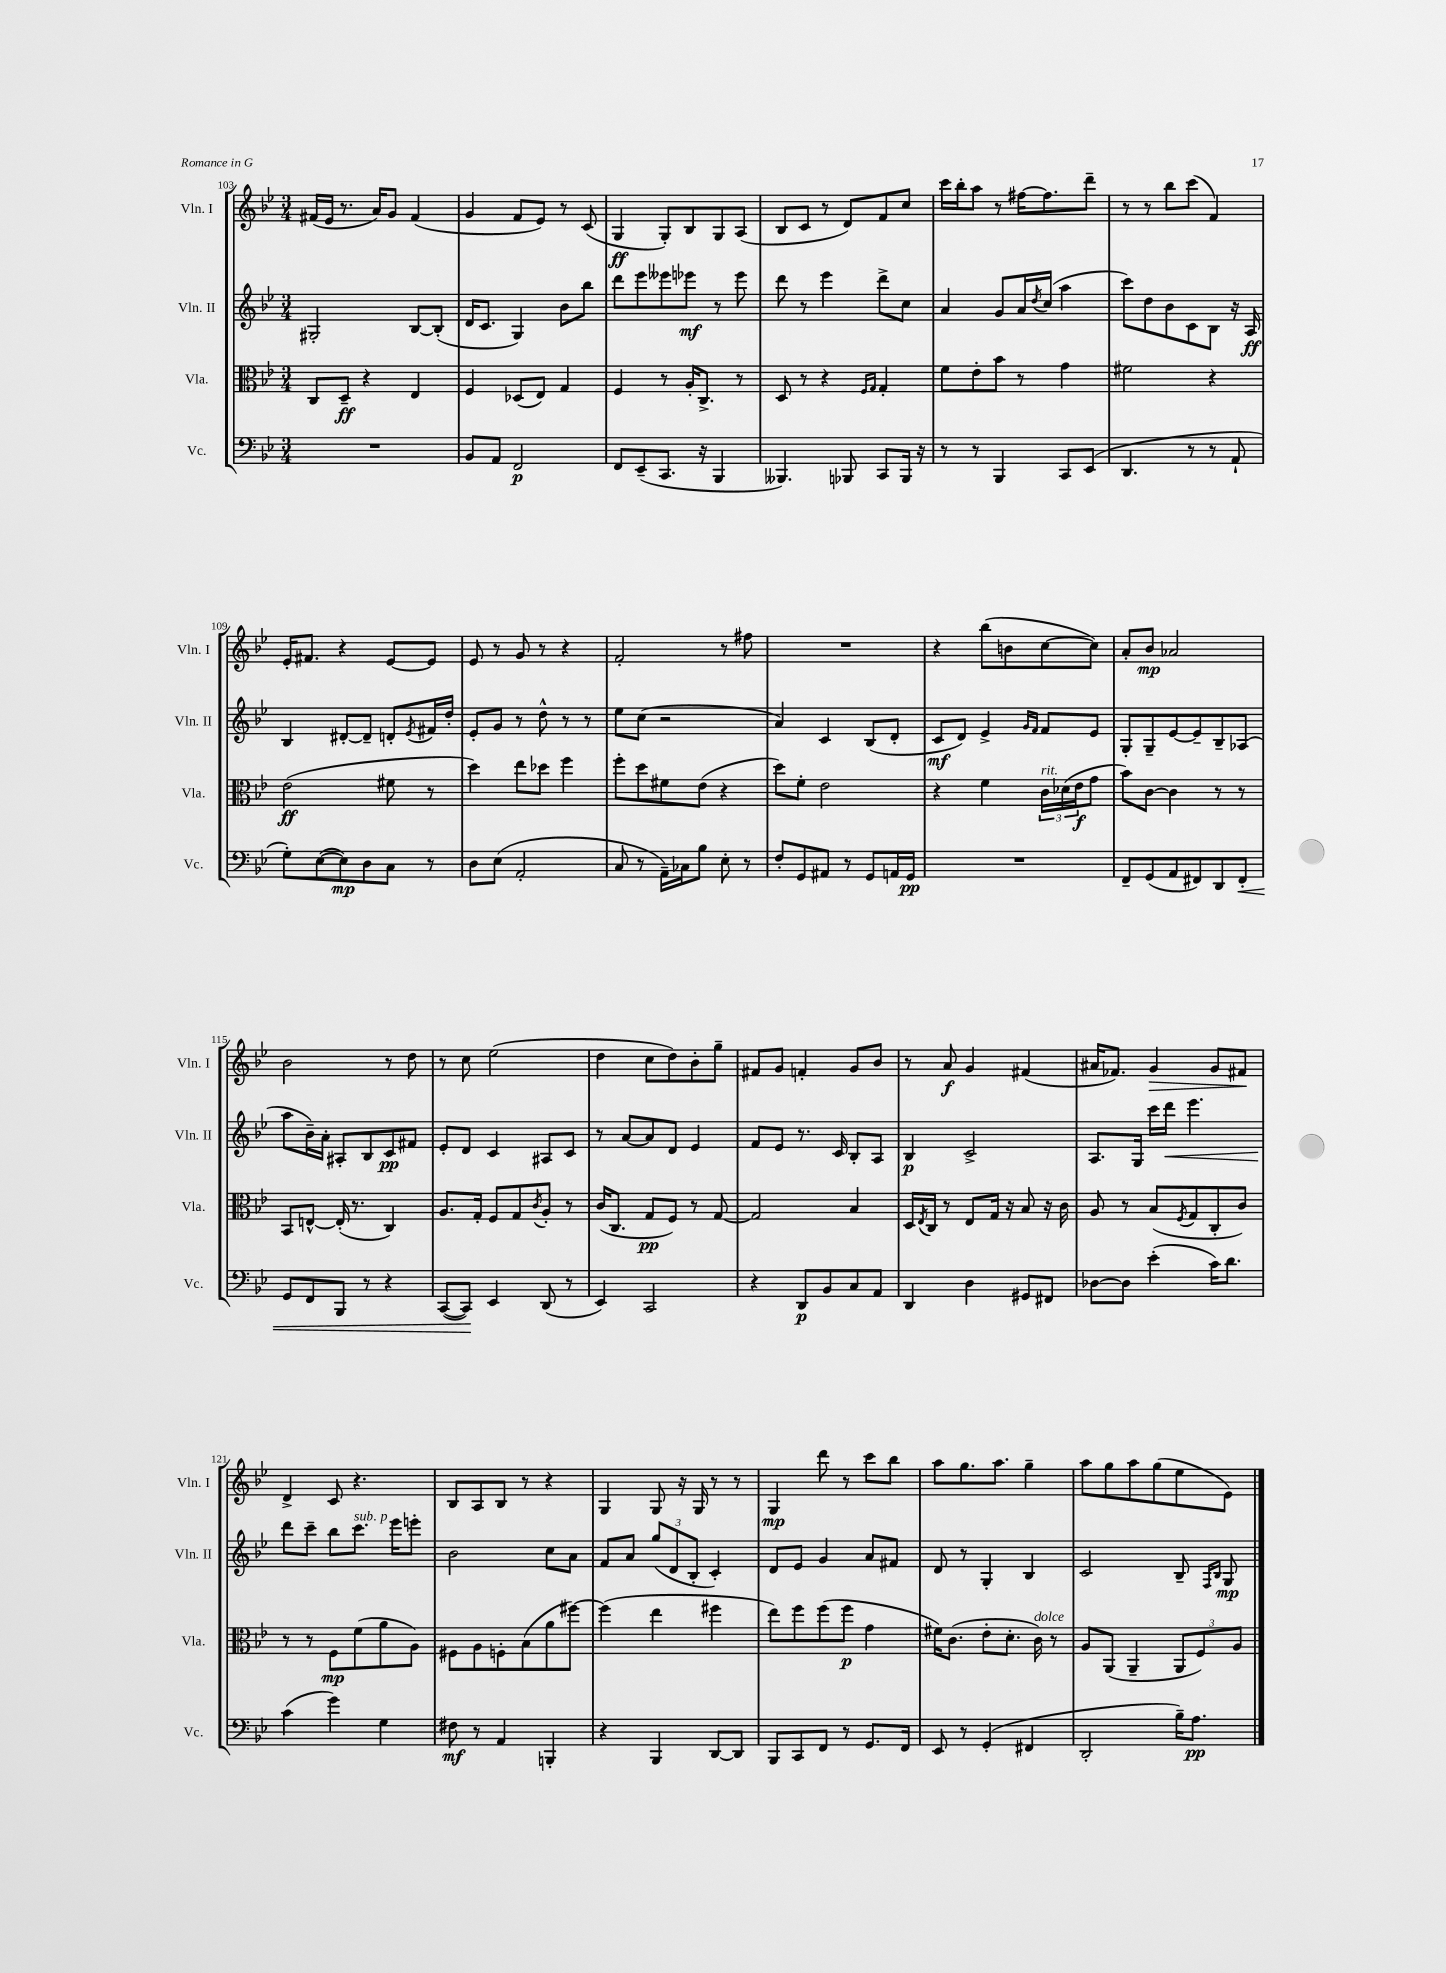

**kern	**dynam	**kern	**dynam	**kern	**dynam	**kern	**dynam
*part4	*part4	*part3	*part3	*part2	*part2	*part1	*part1
*staff4	*staff4	*staff3	*staff3	*staff2	*staff2	*staff1	*staff1
*I"Vc.	*	*I"Vla.	*	*I"Vln. II	*	*I"Vln. I	*
*I'Vc.	*	*I'Vla.	*	*I'Vln. II	*	*I'Vln. I	*
*clefF4	*	*clefC3	*	*clefG2	*	*clefG2	*
*k[b-e-]	*	*k[b-e-]	*	*k[b-e-]	*	*k[b-e-]	*
*M3/4	*	*M3/4	*	*M3/4	*	*M3/4	*
=103	=103	=103	=103	=103	=103	=103	=103
2.r	.	8C/L	.	2G#X'/	.	(16f#X/LL	.
.	.	.	.	.	.	16e-/JJ	.
.	.	8D~/J	ff	.	.	8.r	.
.	.	4r	.	.	.	.	.
.	.	.	.	.	.	16a/KL)	.
.	.	.	.	.	.	8g/J	.
.	.	4E-/	.	[8B-/L	.	(4f#/	.
.	.	.	.	(8B-'/J]	.	.	.
=104	=104	=104	=104	=104	=104	=104	=104
8BB-/L	.	4F/	.	16d/KL	.	4g/	.
.	.	.	.	8.c/J	.	.	.
8AA/J	.	.	.	.	.	.	.
2FF/	p	(8D-X/L	.	4G/)	.	8f/L	.
.	.	8E-/J)	.	.	.	8e-/J)	.
.	.	4G/	.	8b-\L	.	8r	.
.	.	.	.	8bb-\J	.	(8c/	.
=105	=105	=105	=105	=105	=105	=105	=105
8FF/L	.	4F/	.	8ddd\L	.	4G/	ff
(8EE-~/	.	.	.	8eee-\	.	.	.
8.CC/J	.	8r	.	8eee--X\	.	8G'/L)	.
.	.	16A'/KL	.	8eee-X\J	mf	8B-/	.
16r	.	8.C^/J	.	.	.	.	.
4BBB-/	.	.	.	8r	.	8G/	.
.	.	8r	.	8eee-\	.	(8A/J	.
=106	=106	=106	=106	=106	=106	=106	=106
4.BBB--X/)	.	8D/	.	8ddd\	.	8B-/L	.
.	.	8r	.	8r	.	8c/J	.
.	.	4r	.	4eee-\	.	8r	.
8BBB-X/	.	.	.	.	.	8d/L)	.
.	.	16qqF/LL	.	.	.	.	.
.	.	16qqG/JJ	.	.	.	.	.
8CC/L	.	4G'/	.	8ddd^\L	.	8f/	.
16BBB-/Jk	.	.	.	8cc\J	.	8cc/J	.
16r	.	.	.	.	.	.	.
=107	=107	=107	=107	=107	=107	=107	=107
8r	.	8f\L	.	4a/	.	16ccc\LL	.
.	.	.	.	.	.	16bb-'\J	.
8r	.	8e-'\	.	.	.	8aa\J	.
4BBB-/	.	8b-\J	.	8g/L	.	8r	.
.	.	8r	.	16a/L	.	[16ff#X\KL	.
.	.	.	.	8qdd/	.	.	.
.	.	.	.	(16cc/JJ	.	8.ff#\]	.
8CC/L	.	4g\	.	4aa\	.	.	.
(8EE-/J	.	.	.	.	.	8ddd~\J	.
=108	=108	=108	=108	=108	=108	=108	=108
4.DD/	.	2f#X\	.	8ccc\L)	.	8r	.
.	.	.	.	8dd\	.	8r	.
.	.	.	.	8b-\	.	8bb-\L	.
8r	.	.	.	8c\	.	(8ccc\J	.
8r	.	4r	.	8B-\J	.	4f/)	.
8AA`/	.	.	.	16r	.	.	.
.	.	.	.	16A/	ff	.	.
!!LO:LB:g=z
=109	=109	=109	=109	=109	=109	=109	=109
8G'\L)	.	(2e-\	ff	4B-/	.	16e-'/KL	.
.	.	.	.	.	.	8.f#X/J	.
([8E-\	.	.	.	.	.	.	.
8E-\])	mp	.	.	[8d#X'/L	.	4r	.
8D\	.	.	.	8d#~/J]	.	.	.
8C\J	.	8f#X\	.	8dn'/L	.	[8e-/L	.
.	.	.	.	8qe-/	.	.	.
8r	.	8r	.	16f#X/L	.	8e-/J]	.
.	.	.	.	16dd'/JJ	.	.	.
=110	=110	=110	=110	=110	=110	=110	=110
8D\L	.	4dd\)	.	8e-'/L	.	8e-/	.
(8E-\J	.	.	.	8g/J	.	8r	.
2AA'/	.	8ee-\L	.	8r	.	8g/	.
.	.	8dd-X\J	.	8dd^^\	.	8r	.
.	.	4ff\	.	8r	.	4r	.
.	.	.	.	8r	.	.	.
=111	=111	=111	=111	=111	=111	=111	=111
8C/	.	8ff'\L	.	8ee-\L	.	2f'/	.
8r	.	8dd\	.	(8cc\J	.	.	.
16AA~\LL)	.	8f#X\	.	2r	.	.	.
16C-X\J	.	.	.	.	.	.	.
8B-\J	.	(8e-\J	.	.	.	.	.
8E-'\	.	4r	.	.	.	8r	.
8r	.	.	.	.	.	8ff#X\	.
=112	=112	=112	=112	=112	=112	=112	=112
8F'/L	.	8dd\L)	.	4a/)	.	2.r	.
8GG/	.	8f'\J	.	.	.	.	.
8AA#X/J	.	2e-\	.	4c/	.	.	.
8r	.	.	.	.	.	.	.
8GG/L	.	.	.	(8B-/L	.	.	.
16AAn/L	.	.	.	8d'/J	.	.	.
16GG/JJ	pp	.	.	.	.	.	.
=113	=113	=113	=113	=113	=113	=113	=113
2.r	.	4r	.	8c/L	mf	4r	.
.	.	.	.	8d/J)	.	.	.
.	.	4f\	.	4e-^/	.	(8bb-\L	.
.	.	.	.	.	.	8bn\	.
.	.	.	.	16qqg/LL	.	.	.
.	.	.	.	16qqf/JJ	.	.	.
!	!	!LO:TX:a:i:t=rit.	!	!	!	!	!
.	.	24c\LL	.	8f/L	.	[8cc\	.
.	.	(24d-X\	.	.	.	.	.
.	.	24e-\J	f	.	.	.	.
.	.	8g\J	.	8e-/J	.	8cc\J])	.
=114	=114	=114	=114	=114	=114	=114	=114
8FF~/L	.	8b-\L)	.	8G'/L	.	8a'/L	.
(8GG/	.	[8c\J	.	8G~/	.	8b-/J	mp
8AA/	.	4c\]	.	[8e-/	.	2a-X/	.
8FF#X/)	.	.	.	8e-~/]	.	.	.
8DD/	.	8r	.	8B-~/	.	.	.
!	!LO:HP:b	!	!	!	!	!	!
8FF#'/J	<	8r	.	(8A-X/J	.	.	.
!!LO:LB:g=z
=115	=115	=115	=115	=115	=115	=115	=115
8GG/L	.	8BB-/L	.	8aa\L	.	2b-\	.
8FF/	.	[8En^^/J	.	16b-~\L)	.	.	.
.	.	.	.	16a'\JJ	.	.	.
8BBB-/J	.	(16E'/]	.	8A#X'/L	.	.	.
.	.	8.r	.	.	.	.	.
8r	.	.	.	8B-/	.	.	.
4r	.	4C/)	.	8c/	pp	8r	.
.	.	.	.	8f#X/J	.	8dd\	.
=116	=116	=116	=116	=116	=116	=116	=116
([8CC/L	.	8.A/L	.	8e-'/L	.	8r	.
8CC/J])	.	.	.	8d/J	.	8cc\	.
.	.	16G'/Jk	.	.	.	.	.
4EE-/	[	8F/L	.	4c/	.	(2ee-\	.
.	.	8G/	.	.	.	.	.
.	.	8qc/	.	.	.	.	.
(8DD/	.	8A'/J	.	8A#X/L	.	.	.
8r	.	8r	.	8c/J	.	.	.
=117	=117	=117	=117	=117	=117	=117	=117
4EE-/)	.	(16c/KL	.	8r	.	4dd\	.
.	.	8.C/J	.	.	.	.	.
.	.	.	.	[8a/L	.	.	.
2CC/	.	8G/L	pp	8a/]	.	8cc\L	.
.	.	8F/J)	.	8d/J	.	8dd\)	.
.	.	8r	.	4e-/	.	8b-'\	.
.	.	[8G/	.	.	.	8gg~\J	.
=118	=118	=118	=118	=118	=118	=118	=118
4r	.	2G/]	.	8f/L	.	8f#X/L	.
.	.	.	.	8e-/J	.	8g/J	.
8DD/L	p	.	.	8.r	.	4fn'/	.
8BB-/	.	.	.	.	.	.	.
.	.	.	.	16c/	.	.	.
8C/	.	4B-/	.	8B-'/L	.	8g/L	.
8AA/J	.	.	.	8A/J	.	8b-/J	.
=119	=119	=119	=119	=119	=119	=119	=119
4DD/	.	16D/LL	.	4B-/	p	8r	.
.	.	8qE-/	.	.	.	.	.
.	.	16C/JJ	.	.	.	.	.
.	.	8r	.	.	.	8a/	f
4D\	.	8E-/L	.	2c^/	.	4g/	.
.	.	16G/Jk	.	.	.	.	.
.	.	16r	.	.	.	.	.
8GG#X/L	.	8B-/	.	.	.	(4f#X/	.
8FF#X/J	.	16r	.	.	.	.	.
.	.	16c\	.	.	.	.	.
=120	=120	=120	=120	=120	=120	=120	=120
[8D-X\L	.	8A/	.	8.A/L	.	16a#X/KL	.
.	.	.	.	.	.	8.f-X/J)	.
8D-\J]	.	8r	.	.	.	.	.
.	.	.	.	16G/Jk	.	.	.
!	!	!	!	!	!	!	!LO:HP:b
(4e-'\	.	(8B-/L	.	16ccc\LL	.	4g/	>
!	!	!	!	!	!LO:HP:b	!	!
.	.	.	.	16ddd\JJ	<	.	.
.	.	8qF/	.	.	.	.	.
.	.	8G/	.	4.eee-\	.	.	.
16c\KL)	.	8C'/	.	.	.	8g/L	.
8.d\J	.	.	.	.	.	.	.
.	.	8c/J)	.	.	.	8f#X/J	.
.	.	.	.	.	.	.	]
!!LO:LB:g=z
=121	=121	=121	=121	=121	=121	=121	=121
(4c\	.	8r	.	8ddd\L	.	4d^/	.
.	.	8r	.	8ccc~\J	[	.	.
4g\)	.	8F\L	mp	8bb-\L	.	8c/	.
!	!	!	!	!LO:TX:a:i:t=sub. p	!	!	!
.	.	(8f\	.	8.ccc\J	.	4.r	.
4G\	.	8a\	.	.	.	.	.
.	.	.	.	16eee-\KL	.	.	.
.	.	8A\J)	.	8eeen'\J	.	.	.
=122	=122	=122	=122	=122	=122	=122	=122
8F#X\	mf	8F#X\L	.	2b-\	.	8B-/L	.
8r	.	8A\	.	.	.	8A/	.
4AA/	.	8Fn'\	.	.	.	8B-/J	.
.	.	(8B-\	.	.	.	8r	.
4BBBn'/	.	8a\	.	8cc\L	.	4r	.
.	.	[8ff#X\J)	.	8a\J	.	.	.
=123	=123	=123	=123	=123	=123	=123	=123
4r	.	(4ff#\]	.	8f/L	.	4G/	.
.	.	.	.	8a/J	.	.	.
4BBB-/	.	4ee-\	.	(12gg/L	.	8G/	.
.	.	.	.	12d/	.	.	.
.	.	.	.	.	.	16r	.
.	.	.	.	12B-'/J	.	.	.
.	.	.	.	.	.	16G/	.
[8DD/L	.	4ff#X\	.	4c'/)	.	8r	.
8DD/J]	.	.	.	.	.	8r	.
=124	=124	=124	=124	=124	=124	=124	=124
8BBB-/L	.	8ee-\L)	.	8d/L	.	4G/	mp
8CC/	.	8ff\	.	8e-/J	.	.	.
8FF/J	.	(8ff\	.	4g/	.	8ddd\	.
8r	.	8ff\J	p	.	.	8r	.
8.GG/L	.	4g\	.	8a/L	.	8ccc\L	.
.	.	.	.	8f#X/J	.	8bb-\J	.
16FF/Jk	.	.	.	.	.	.	.
=125	=125	=125	=125	=125	=125	=125	=125
8EE-/	.	16f#X\KL)	.	8d/	.	8aa\L	.
.	.	(8.c\J	.	.	.	.	.
8r	.	.	.	8r	.	8.gg\	.
(4GG'/	.	8e-'\L	.	4G'/	.	.	.
.	.	.	.	.	.	8.aa\J	.
.	.	8.d'\J	.	.	.	.	.
4FF#X/	.	.	.	4B-/	.	4gg~\	.
!	!	!LO:TX:a:i:t=dolce	!	!	!	!	!
.	.	16c\)	.	.	.	.	.
.	.	8r	.	.	.	.	.
=126	=126	=126	=126	=126	=126	=126	=126
2DD'/	.	8A/L	.	2c/	.	8aa\L	.
.	.	(8AA/J	.	.	.	8gg\	.
.	.	4AA~/	.	.	.	8aa\	.
.	.	.	.	.	.	(8gg\	.
16B-~\KL)	.	12AA/L	.	8B-~/	.	8ee-\	.
8.A\J	pp	.	.	.	.	.	.
.	.	12F/)	.	.	.	.	.
.	.	.	.	16qqF/LL	.	.	.
.	.	.	.	16qqB-/JJ	.	.	.
.	.	.	.	8G/	mp	8e-\J)	.
.	.	12A/J	.	.	.	.	.
==	==	==	==	==	==	==	==
*-	*-	*-	*-	*-	*-	*-	*-
